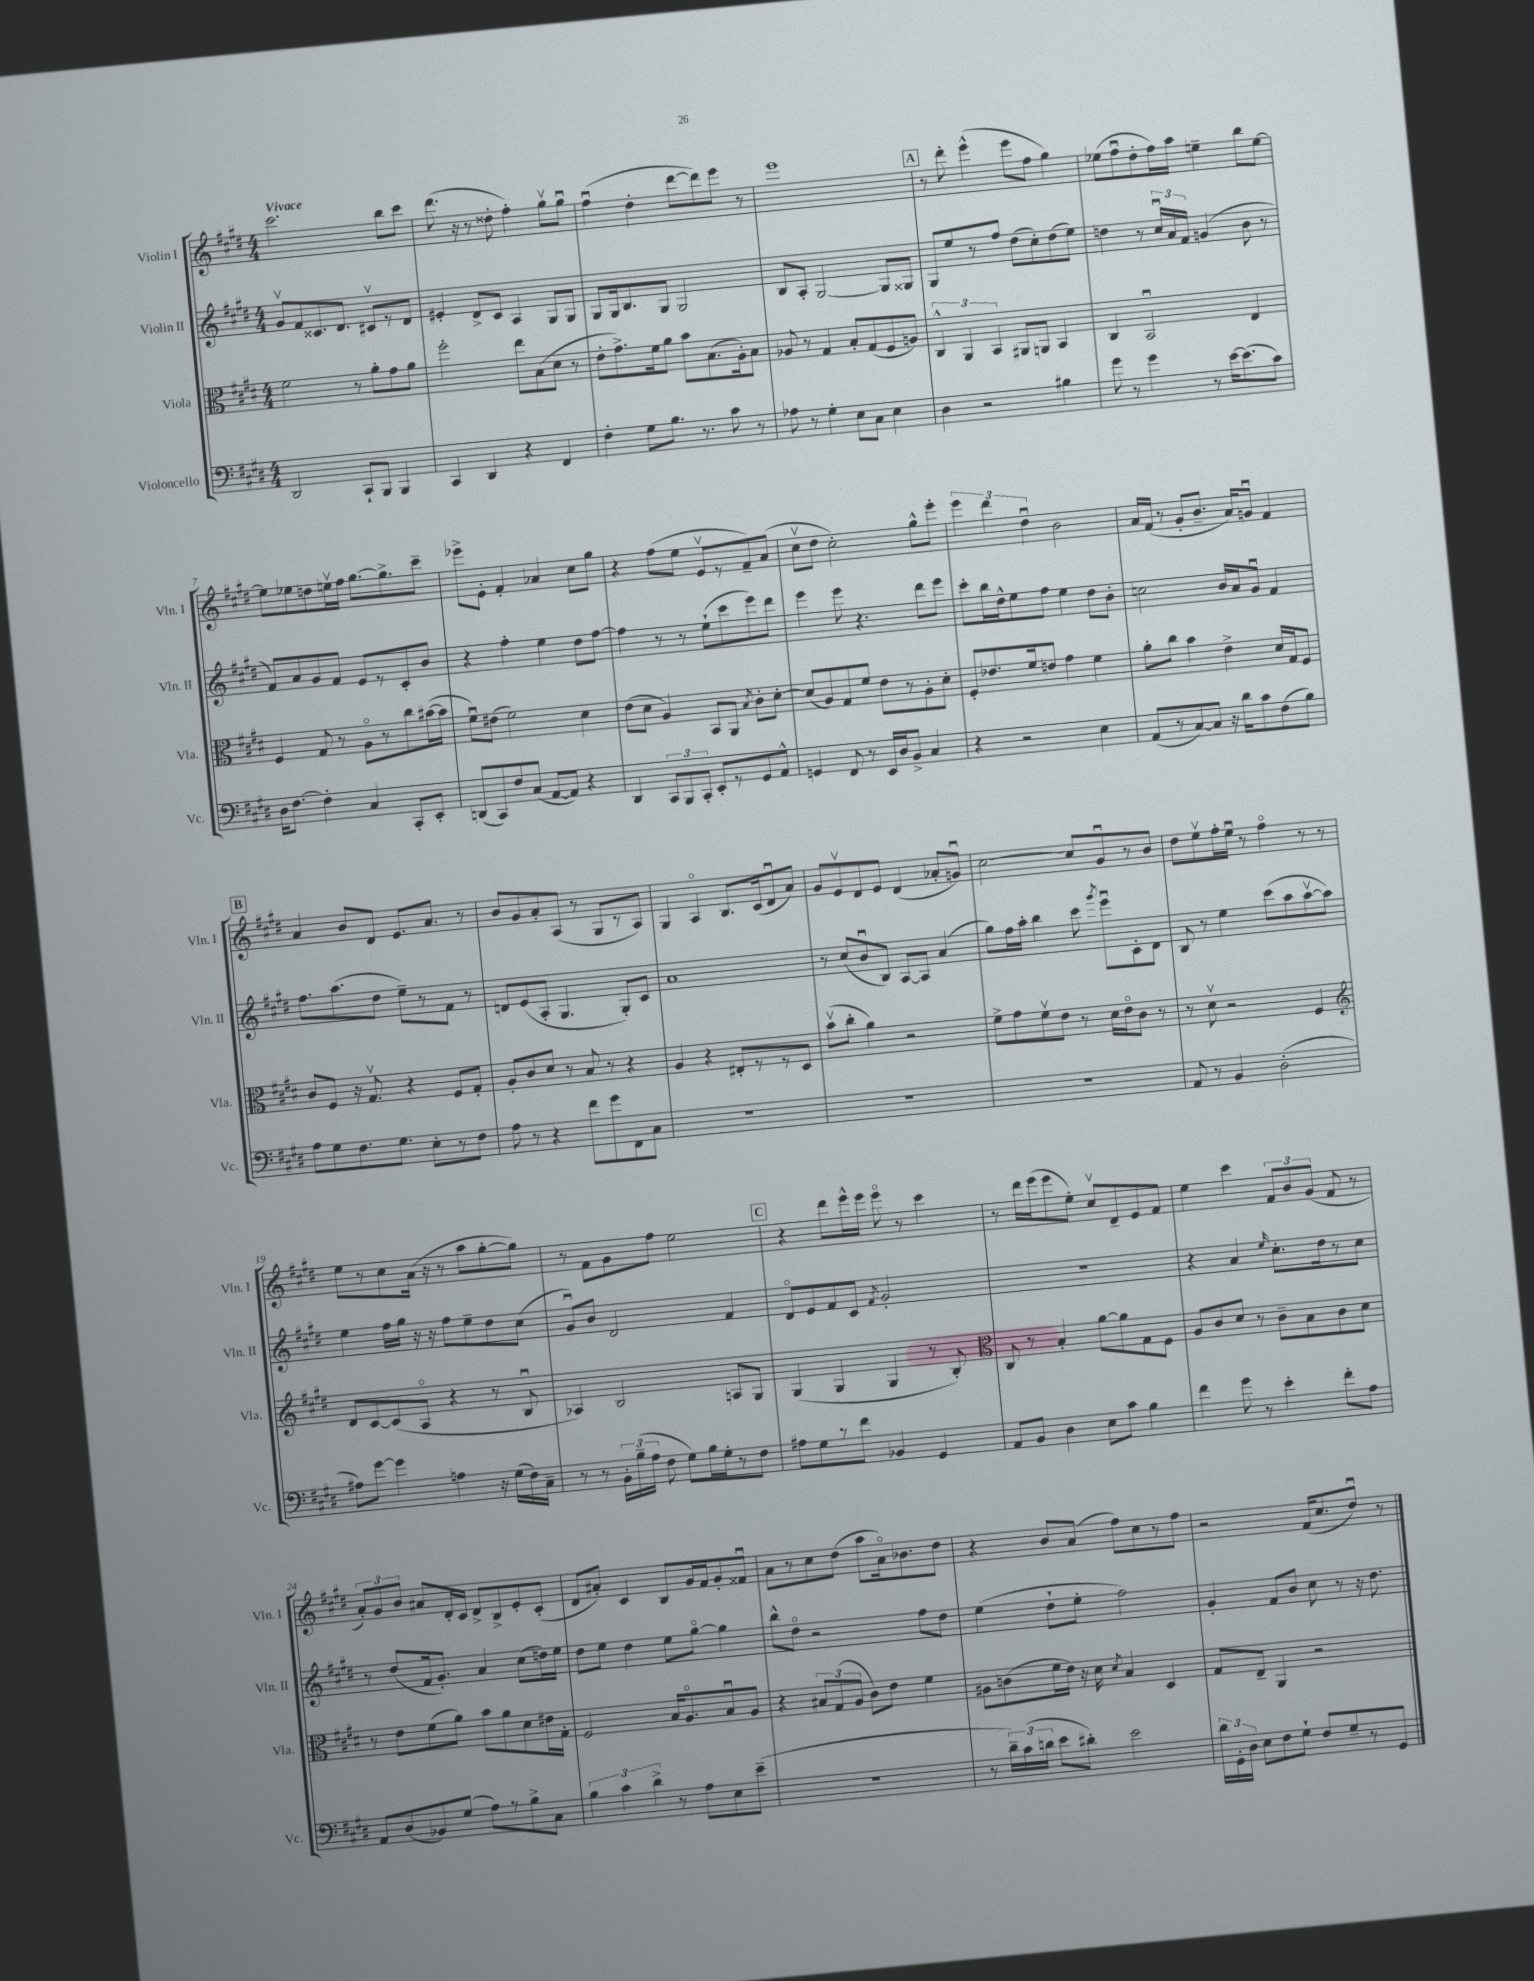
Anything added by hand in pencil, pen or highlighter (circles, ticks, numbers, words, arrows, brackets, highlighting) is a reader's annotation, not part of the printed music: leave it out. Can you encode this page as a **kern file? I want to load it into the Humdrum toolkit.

**kern	**kern	**kern	**kern
*part4	*part3	*part2	*part1
*staff4	*staff3	*staff2	*staff1
*I"Violoncello	*I"Viola	*I"Violin II	*I"Violin I
*I'Vc.	*I'Vla.	*I'Vln. II	*I'Vln. I
*clefF4	*clefC3	*clefG2	*clefG2
*k[f#c#g#d#]	*k[f#c#g#d#]	*k[f#c#g#d#]	*k[f#c#g#d#]
*M4/4	*M4/4	*M4/4	*M4/4
=1	=1	=1	=1
!	!	!	!LO:TX:a:B:t=Vivace
2DD#/	2f#\	8g#v/L	2.ccc#\
.	.	8f#/	.
.	.	8.c##X/	.
.	.	8.d#/J	.
8CC#`/L	8r	.	.
8BBB/J	8a'\L	8c#Xv/L	.
4BBB/	8g#\	8r	8bb\L
.	8a\J	8d#/J	8ccc#\J
=2	=2	=2	=2
4CC#/	2ff#'\	4e#X'/	(8.ddd#\
.	.	.	16r
4DD#/	.	8d#^/L	8r
.	.	8c#/J	8dd##X'\
4r	8ee\L	4A/	4ff#'\)
.	(8B\	.	.
4FF#/	8d#\J	8G#/L	8gg#v\L
.	8r	8G#/J	8gg#u\J
=3	=3	=3	=3
4F#'\	8e'\L	8G#/L	(4ff#u\
.	8.g#^\)	16G#/k	.
.	.	8.B/	.
8G#\L	.	.	4dd#'\
.	16f#\k	.	.
8.B\J	8a\J	8G#/J	.
.	8b\L	2G#/	[8ddd#\L
8.r	.	.	.
.	(8.B\	.	8ddd#\])
8c#\	.	.	8eee\J
.	16A'\k)	.	.
8r	8B\J	.	8r
=4	=4	=4	=4
8A-X\	8A-X/	8B/L	1eee
8r	8r	8A'/J	.
4G#'\	4G#/	[2G#/	.
8E\L	8B'/L	.	.
8C#\J	(8G#/	.	.
4E\	8F#/	8G#/L]	.
.	8An/J)	8G##X/J	.
!!LO:REH:place=s1:t=A
=5	=5	=5	=5
4D#\	6C#^^/	8G#/L	8r
.	.	8ee/	8ddd#'\
.	6AA/	.	.
2r	.	8r	(4eee^^\
.	6BB/	.	.
.	.	8ff#/J	.
.	8AA#X/L	(8dd#\L	8eee\L
.	8AAn/J	8cc#'\)	8ff#\J
4B#X\	4BB/	(8dd#\	4gg#\)
.	.	8ee\J)	.
=6	=6	=6	=6
8g#\	4C#/	4ddn\	(8ee-X\L
8r	.	.	8ff#u\
4g#\	2BBu/	8r	8dd#'\
.	.	24cc#u/LL	16ff#\L)
.	.	24a/	.
.	.	.	16aa\JJ
.	.	24f#/JJ	.
8r	.	(4gn/	4een~\
[16e\KL	.	.	.
(8.e\]	.	.	.
.	4E/	8b\	8bb\L
8c#\J)	.	8r	[8ee\J
!!LO:LB:g=z
=7	=7	=7	=7
16D#\KL	4F#/	8f#/L)	8ee\L]
[8.F#\J	.	.	.
.	.	8a/	8ee-X\
4F#'\]	8G#/	8g#/	8ddn\
.	8r	8f#/J	16eenv\L
.	.	.	16ff#\JJ
4C#/	8A\L	8e/L	[8.gg#\L
.	8r	8r	.
.	.	.	8.gg#^\]
8CC#'/L	8cc#\	8c#'/	.
8EE'/J	([16b#X\L	8b/J	8ccc#~\J
.	16b#\JJ]	.	.
=8	=8	=8	=8
(8DDn/L	8f#u\L)	4r	8eee-X^\L
8CC#/)	(8e#X\J	.	8e'\J
8F#/	2f#\)	4ff#'\	4f#'/
(8C#/J	.	.	.
[8AA/L	.	4ee\	4a-X/
8AA/J])	.	.	.
4r	4d#\	8dd#\L	8cc#\L
.	.	[8ff#\J	8gg#\J
=9	=9	=9	=9
4DD#/	(8e\L	4ff#\]	4r
.	8d#\J	.	.
12CC#/L	4A/)	8r	(8ff#\L
12BBB/	.	.	.
.	.	8r	8ee\J
12CC#'/J	.	.	.
8EE'/L	8BB/L	(8ee`\L	8ev/L
8r	8AA/J	8ccc#\	8r
.	8qB/	.	.
8GG#/	8c#'\L	8eee\)	8f#~/)
8AA^^/J	[8d#'\J	8ddd#\J	(8a/J
=10	=10	=10	=10
4GGn/	(8d#/L]	4eee\	8cc#v\L
.	8A/)	.	8dd#\J
8FF#/	8G#/	8eee\	2cc#'\)
8r	8f#/J	4.r	.
16EE/LL	8e\L	.	.
16D#/J	.	.	.
8BB^/J	8r	.	.
4C#/	8A'\	8ddd#\L	8gg#^^\L
.	8d#'\J	8eee\J	8eee'\J
=11	=11	=11	=11
4r	8F#'/L	8ccc#'\L	6eee\
.	8.e-X/	16bb\L	.
.	.	.	6ddd#\
.	.	16dd#^^\J	.
2r	.	8ee\	.
.	16f#/k	.	.
.	.	.	6dd#u\
.	8en/J	8ff#\J	.
.	4g#\	4ee\	2b\
4E\	4f#\	8dd#\L	.
.	.	8b'\J	.
=12	=12	=12	=12
(8AA/L	8a'\L	2ccn\	16a/LL
.	.	.	(16f#/JJ
8r	8cc#\J	.	8r
[8C#/)	4b\	.	8g#'/L
8C#/J]	.	.	8.b~/J
16r	4e^\	16b/LL	.
16d#\KL	.	16a/J	16a/KL)
8c#\	.	8g#u/J	8gnu/J
(8F#\	16d#/LL	4f#/	4f#/
.	16G#/J	.	.
8B\J)	8F#/J	.	.
!!LO:LB:g=z
!!LO:REH:place=s1:t=B
=13	=13	=13	=13
8A\L	8c#/L	8.ff#\L	4a/
8G#\	8F#/J	.	.
.	.	(8.aa\	.
8.F#\	16r	.	8b/L
.	8.G#v/	.	.
.	.	8dd#\J	8d#/J
8.G#\J	.	.	.
.	4r	8ee~\L)	8.e/L
8E'\L	.	8r	.
.	.	.	8.a/J
8r	8F#/L	8f#\J	.
8F#\J	8G#'/J	8r	8r
=14	=14	=14	=14
8A\	8A'/L	8dn/L	8b/L
8r	8c#/	(8e/	8g#/
4r	8d#/J	8A'/J	8a'/
.	8r	4.G#/	(8A/J
8f#\L	8B/	.	8r
8g#\	8r	.	8G#/L
8FF#\	4r	8G#'/L)	8r
8C#\J	.	8c#/J	8A/J)
=15	=15	=15	=15
1r	4A/	1a	4G#/
.	4r	.	4A/
.	8E#X'/L	.	8.B/L
.	8r	.	.
.	.	.	(16c#/k
.	8r	.	8d#u/
.	8D#/J	.	8a/J)
=16	=16	=16	=16
1r	(8bv\L	8r	8g#/L
.	8cc#'\J	(8cc#/L	8ev/
.	4a\)	8bu/	8d#/
.	.	8B/J)	8e/J
.	2r	[8A/L	(4d#/
.	.	8A/J]	.
.	.	(4a/	8a-X'/L
.	.	.	8gnu/J)
=17	=17	=17	=17
1r	8f#^\L	8gg#\L)	[2cc#\
.	8g#\	16ff#\L	.
.	.	16aa'\JJ	.
.	8f#v\	4bb\	.
.	8e\J	.	.
.	8r	8ccc#\	8cc#/L]
.	.	8qggg#/	.
.	16d#\LL	8eeeu\L	8g#u/
.	16e\J	.	.
.	8c#\J	8c#'\	8r
.	8r	8d#\J	8b/J
=18	=18	=18	=18
8AA/	8r	8B/	8dd#\L
8r	8d#v\	8r	8eev\
4BB/	2r	4ee\	16ff#'\L
.	.	.	16eeu\JJ
.	.	.	8r
(2D#'\	.	(8ccc#\L	4ff#\
.	.	8aa\	.
.	4F#/	[8aav\	8r
.	.	8aa\J])	8r
!!LO:LB:g=z
=19	=19	=19	=19
*	*clefG2	*	*
8A#X\L)	8d#/L	4ee\	8ee\L
[8g#\J	[8c#/	.	8r
4g#\]	(8c#/]	16ff#\LL	8cc#\
.	.	16gg#\JJ	.
.	8A/J	16r	(16a\Jk
.	.	16r	16r
4An\	4r	8ff#\L	8r
.	.	8ee~\	8aa\L
16r	8r	8dd#\	[8gg#'\
(16G#\LL	.	.	.
16F#\)	8Bu/	(8cc#\J	8gg#\J])
16C#~\JJ	.	.	.
=20	=20	=20	=20
8r	4A-X/)	8g#u/L)	8r
8r	.	8b/J	8f#\L
24BB'\LL	2B/	2d#/	8g#\
(24B~\	.	.	.
24A\JJ	.	.	.
8F#\	.	.	8ff#\J
8G#\L)	.	.	2ee\
16B\L	.	.	.
16G#'\J	.	.	.
8r	8An/L	4f#/	.
8F#\J	8G#/J	.	.
!!LO:REH:place=s1:t=C
=21	=21	=21	=21
8A#X\L	(4G#/	8d#/L	4r
8G#\	.	8e/	.
8r	4G#/	8f#/	8ddd#\L
8f#\J	.	8c#/J	16eee^^\L
.	.	.	16eee\JJ
.	.	8qf#/	.
4BB-X/	4G#/	2g#'/	8eee\
.	.	.	8r
4GG#/	8r	.	4ccc#\
.	8B'/)	.	.
=22	=22	=22	=22
*	*clefC3	*	*
8AA/L	8C#/	1r	8r
8BB/J	8r	.	16ddd#\LL
.	.	.	(16eee\J
4D#\	4B'/	.	8eee\
.	.	.	8ee'\J)
8E\L	[8a\L	.	8cc#v/L
8c#\J	8a\]	.	8d#~/
4B\	8G#\	.	8e/
.	8F#\J	.	8f#/J
=23	=23	=23	=23
4f#\	8A/L	4r	4ee\
.	8c#/	.	.
8g#\	8d#/J	4a/	4ccc#\
8r	8r	.	.
.	.	16qqee/	.
4e'\	8c#~\L	8.cc#'\L	12f#/L
.	.	.	12b/
.	8B\	.	.
.	.	.	(12g#/J
.	.	16dd#\k	.
8f#'\L	8c#\	8r	8f#/
8A\J	8d#\J	8cc#\J	8r
!!LO:LB:g=z
=24	=24	=24	=24
8AA/L	8r	8r	12a'/L)
.	.	.	12g#/
(8D#/	8e\L	(8dd#/L	.
.	.	.	12b/J
8BB-X/)	(8f#\	16f#/k	8a#X/L
.	.	8.g#'/J)	.
(8G#/J	8a\J)	.	16d#'/L
.	.	.	16c#/JJ
8A\L)	8b\L	4a/	8d#^/L
8r	8a\	.	8B^/
8B^\	8d#\	(8cc#\L	8e'/
8C#\J	16e#X\L	16ddn\L)	(8c#'/J
.	16G#'\JJ	16ee\JJ	.
=25	=25	=25	=25
6B\	2F#/	8dd#\L	8d#/L
.	.	8ee\J	8a#X'/J)
6c#\	.	.	.
.	.	4dd#\	4c#/
6d#^\	.	.	.
8r	16B/KL	8ee\L	8B/L
.	8.A/	.	.
8A\L	.	[8gg#\J	16g#/L
.	.	.	16f#/J
8E\	8Bu/	4gg#\]	8g#'/
(8e~\J	8A/J	.	8f##Xu/J
=26	=26	=26	=26
1r	4r	8bb^^\L	8a\L
.	.	8dd#\J	8r
.	12B#X/L	2r	8cc#\
.	(12G#/	.	.
.	.	.	(8dd#\J
.	12A/J	.	.
.	8c#\L)	.	8aa\L
.	8e\J	.	16a\k)
.	.	.	8.b-X\
.	4f#\	8ff#\L	.
.	.	8dd#\J	8dd#\J
=27	=27	=27	=27
8r	8A#X\L	(4ee\	4r
24d#~\LL)	(8cn\	.	.
(24c#\	.	.	.
24dn\JJ	.	.	.
8e\L	16f#\L	8dd#`\L	8b/L
.	16e\JJ)	.	.
8d#X'\J)	16r	8ee'\J	(8a/J
.	16d#\	.	.
.	8qd#/	.	.
2e\	4B/	2ff#\)	8ff#\L)
.	.	.	8cc#\
.	4D#/	.	8r
.	.	.	8ff#\J
=28	=28	=28	=28
24d#\LL	8G#/L	4g#'/	2r
24GG#'\	.	.	.
24D#\JJ	.	.	.
8E\L	8E~/J	.	.
8F#\	4AA/	8f#/L	.
8G#`\J	.	8b/J	.
8F#/L	2r	8cc#\	(16f#/KL
.	.	.	8.cc#/
8G#~/	.	8r	.
8r	.	16r	8dd#u/J)
.	.	8.dd#\	.
8GG#/J	.	.	8r
==	==	==	==
*-	*-	*-	*-
